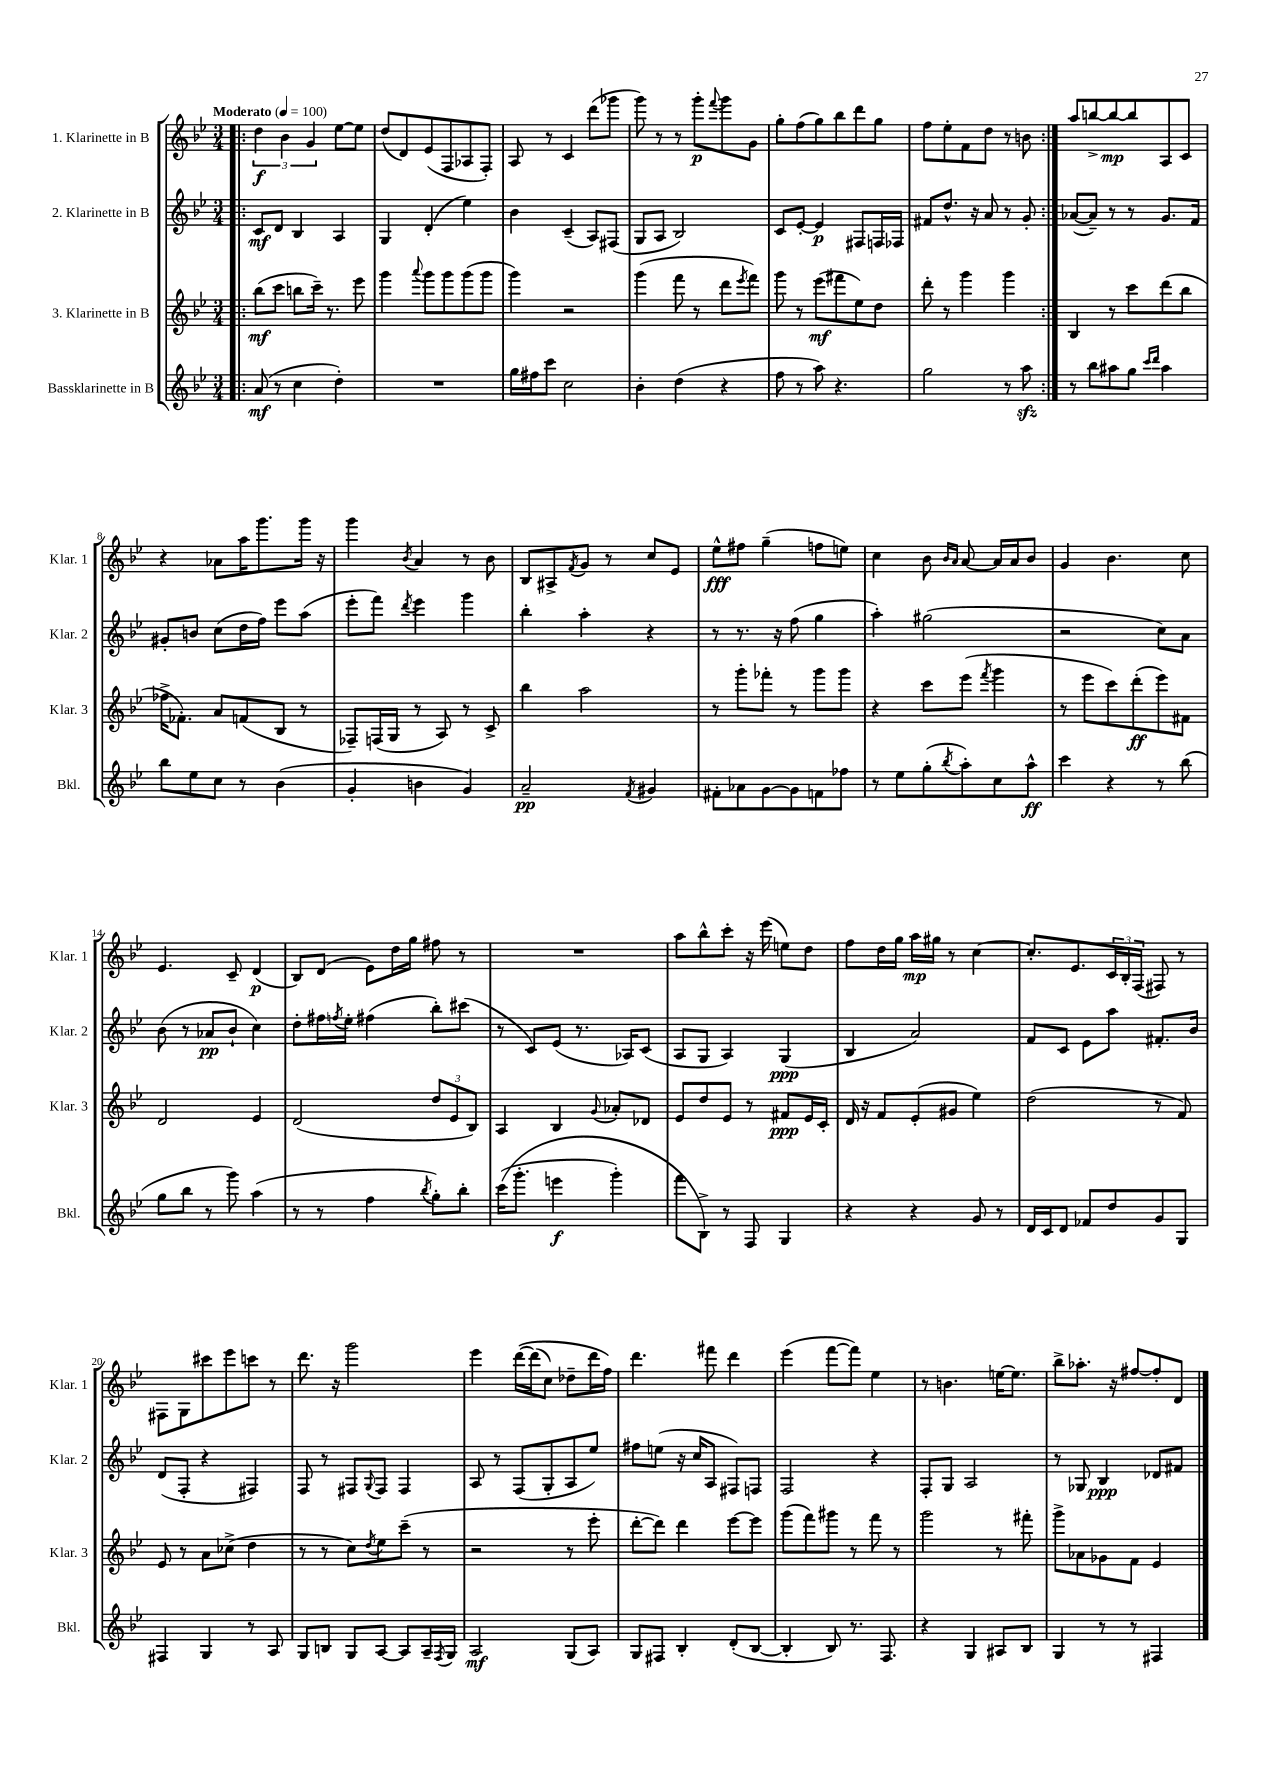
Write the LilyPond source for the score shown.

<<
\new StaffGroup <<
\new Staff = "s0" \with { instrumentName = "1. Klarinette in B" shortInstrumentName = "Klar. 1" } {
    \clef treble \key bes \major \numericTimeSignature \time 3/4 \tempo "Moderato" 4 = 100
    \repeat volta 2 { \bar ".|:" \tuplet 3/2 { d''4\f bes'4 g'4 } ees''8~ ees''8 |
    d''8( d'8) ees'8( f8 aes8 f8-.) |
    a8 r8 c'4 d'''8( ges'''8 |
    g'''8) r8 r8 g'''8-.\p \appoggiatura { f'''8 } g'''8 g'8 |
    g''8-. f''8( g''8) bes''8 d'''8 g''8 |
    f''8 ees''8-. f'8 d''8 r8 b'8 | }
    a''8 b''8~-> b''8~\mp b''8 a8 c'8 |
    r4 aes'8 a''16 g'''8. g'''16 r16 |
    g'''4 \acciaccatura { bes'8 } a'4 r8 bes'8 |
    bes8 ais8-> \acciaccatura { f'8 } g'8 r8 c''8 ees'8 |
    ees''8-^\fff fis''8 g''4--( f''8 e''8) |
    c''4 bes'8 \grace { bes'16 a'16 } a'8~ a'16 a'16 bes'8 |
    g'4 bes'4. c''8 |
    ees'4. c'8-- d'4\p( |
    bes8) d'8( ees'8) d''16 g''16 fis''8 r8 |
    R2. |
    a''8 bes''8-^ c'''8-. r16 ees'''16( e''8) d''8 |
    f''8 d''16 g''16 a''16\mp gis''16 r8 c''4~ |
    c''8.-. ees'8. \tuplet 3/2 { c'16 bes16-. f16( } fis8) r8 |
    fis8 g8 cis'''8 ees'''8 c'''8 r8 |
    d'''8. r16 g'''2 |
    ees'''4 d'''16~\( d'''16( c''8) des''8-- d'''16 f''16\) |
    d'''4. fis'''8 d'''4 |
    ees'''4( f'''8~ f'''8) ees''4 |
    r8 b'4. e''16~ e''8. |
    bes''8-> aes''8.-. r16 fis''8~ fis''8-. d'8 \bar "|." |
}
\new Staff = "s1" \with { instrumentName = "2. Klarinette in B" shortInstrumentName = "Klar. 2" } {
    \clef treble \key bes \major \numericTimeSignature \time 3/4
    \repeat volta 2 { \bar ".|:" c'8\mf d'8 bes4 a4 |
    g4 d'4-.( ees''4) |
    bes'4 c'4--( a8) fis8( |
    g8 a8 bes2) |
    c'8 ees'8~-. ees'4\p fis8 f16 fes16 |
    fis'8 d''8.-^ r16 a'8 r8 g'8-. | }
    aes'8~( aes'8--) r8 r8 g'8. f'16 |
    gis'8-. b'8 c''8( d''16 f''16) ees'''8 a''8( |
    ees'''8-. f'''8) \acciaccatura { d'''8 } ees'''4 g'''4 |
    bes''4-. a''4-. r4 |
    r8 r8. r16 f''8( g''4 |
    a''4-.) gis''2( |
    r2 c''8) a'8 |
    bes'8( r8 aes'8\pp bes'8-! c''4) |
    d''8-. fis''16 \acciaccatura { f''8 } ees''16-. fis''4( bes''8-.) cis'''8( |
    r8 c'8) ees'8( r8. aes16) c'8( |
    a8 g8 a4) g4\ppp( |
    bes4 a'2) |
    f'8 c'8 ees'8 a''8 fis'8.-. bes'16 |
    d'8( f8-. r4 fis4) |
    f8 r8 fis8 \appoggiatura { g8 } fis8 fis4 |
    a8 r8 f8( g8-. a8 ees''8) |
    fis''8 e''8( r16 c''16 a8 fis8) f8 |
    f2 r4 |
    f8-. g8 a2 |
    r8 ges8 bes4\ppp des'8 fis'8 \bar "|." |
}
\new Staff = "s2" \with { instrumentName = "3. Klarinette in B" shortInstrumentName = "Klar. 3" } {
    \clef treble \key bes \major \numericTimeSignature \time 3/4
    \repeat volta 2 { \bar ".|:" bes''8\mf( c'''8 b''8 c'''16--) r8. ees'''8 |
    g'''4 \appoggiatura { a'''8 } g'''8 g'''8 g'''8( g'''8 |
    g'''4) r2 |
    g'''4( f'''8 r8 d'''8 \acciaccatura { ees'''8 } f'''8) |
    g'''8 r8 ees'''8\mf( fis'''8 ees''8) d''8 |
    d'''8-. r8 g'''4 g'''4 | }
    bes4 r8 c'''8 d'''8( bes''8 |
    fes''16-> fes'8.-.) a'8 f'8( bes8 r8 |
    fes8--) f16( g16 r8 a8) r8 c'8-> |
    bes''4 a''2 |
    r8 g'''8-. fes'''8-. r8 g'''8 g'''8 |
    r4 c'''8 ees'''8( \acciaccatura { f'''8 } g'''4 |
    r8 ees'''8 c'''8) d'''8-.\ff( ees'''8) fis'8 |
    d'2 ees'4 |
    d'2( \tuplet 3/2 { d''8 ees'8 bes8) } |
    a4 bes4 \appoggiatura { g'8 } aes'8-. des'8 |
    ees'8 d''8 ees'8 r8 fis'8\ppp ees'16 c'16-. |
    d'16 r16 f'8 ees'8-.( gis'8 ees''4) |
    d''2( r8 f'8) |
    ees'8 r8 a'8 ces''8->( d''4 |
    r8 r8 c''8) \acciaccatura { d''8 } ees''8 c'''8--( r8 |
    r2 r8 ees'''8-. |
    d'''8~-. d'''8) d'''4 ees'''8~ ees'''8 |
    g'''8( f'''8) gis'''8 r8 f'''8 r8 |
    g'''2 r8 fis'''8-. |
    g'''8-> aes'8 ges'8 f'8 ees'4 \bar "|." |
}
\new Staff = "s3" \with { instrumentName = "Bassklarinette in B" shortInstrumentName = "Bkl." } {
    \clef treble \key bes \major \numericTimeSignature \time 3/4
    \repeat volta 2 { \bar ".|:" a'8\mf( r8 c''4 d''4-.) |
    R2. |
    g''16 fis''16 c'''8 c''2 |
    bes'4-. d''4( r4 |
    f''8 r8 a''8) r4. |
    g''2 r8 a''8\sfz | }
    r8 bes''8 ais''8 g''8 \grace { c'''16 d'''16 } ais''4 |
    bes''8 ees''8 c''8 r8 bes'4( |
    g'4-. b'4 g'4) |
    a'2--\pp \acciaccatura { f'8 } gis'4 |
    fis'8-. aes'8 g'8~ g'8 f'8 fes''8 |
    r8 ees''8 g''8-.( \acciaccatura { bes''8 } a''8-.) c''8 a''8-^\ff |
    c'''4 r4 r8 bes''8( |
    g''8 bes''8 r8 g'''8) a''4( |
    r8 r8 f''4 \acciaccatura { bes''8 } g''8-.) bes''8-. |
    c'''16(\( g'''8.-. e'''4\f g'''4-.) |
    f'''8 bes8->\) r8 f8 g4 |
    r4 r4 g'8 r8 |
    d'16 c'16 d'8 fes'8 d''8 g'8 g8 |
    fis4 g4 r8 a8 |
    g8 b8 g8 a8~ a8 a16-- \acciaccatura { f8 } g16 |
    a2\mf g8( a8) |
    g8 fis8 bes4-. d'8-.( bes8~ |
    bes4-. bes8) r8. f8. |
    r4 g4 ais8 bes8 |
    g4 r8 r8 fis4 \bar "|." |
}
>>
>>
